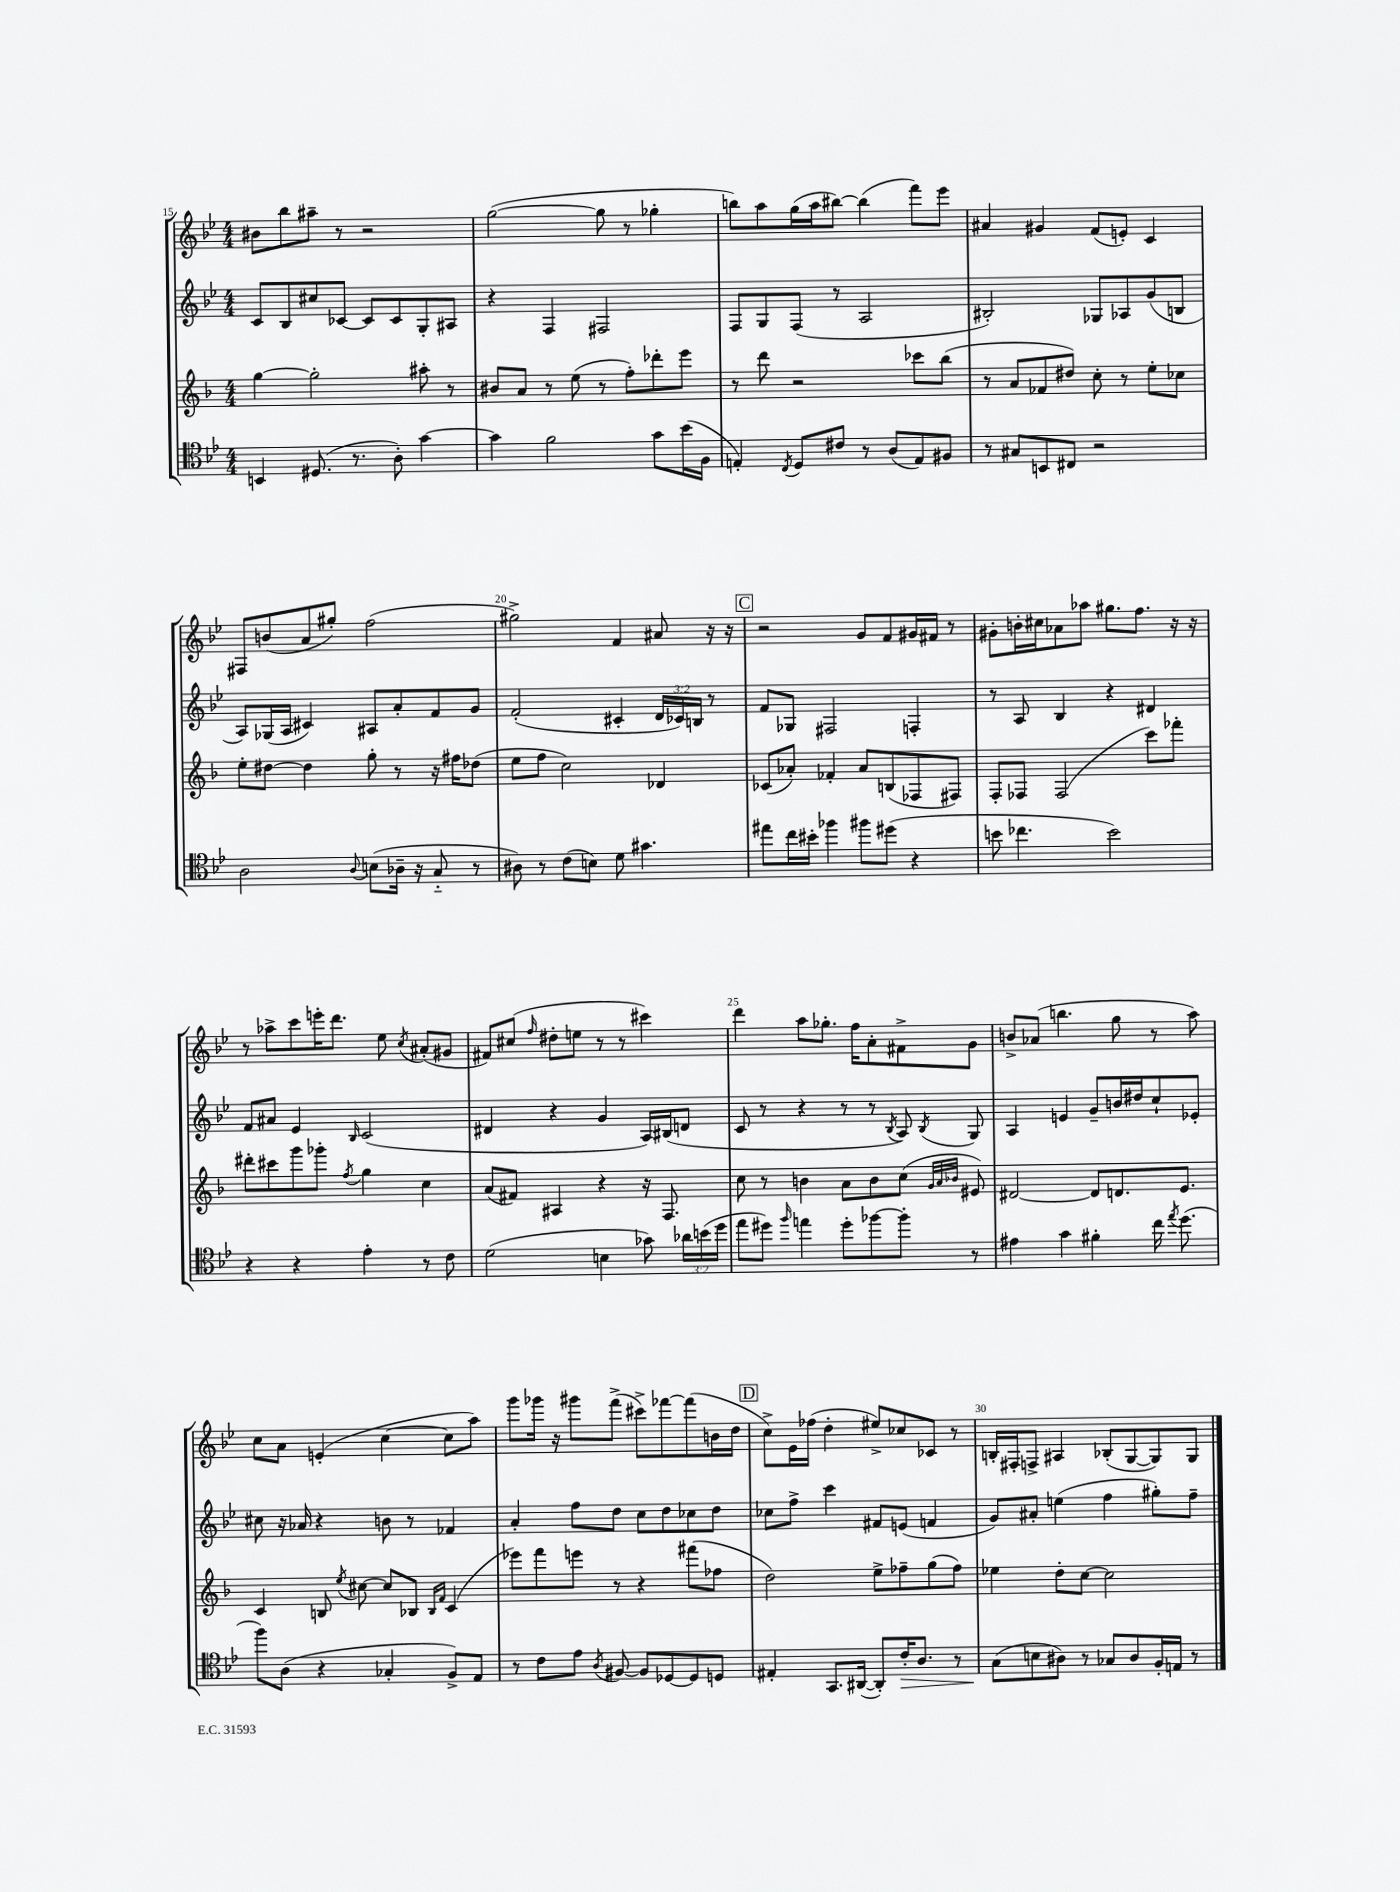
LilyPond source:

<<
\new StaffGroup <<
\new Staff = "s0" {
    \clef treble \key bes \major \numericTimeSignature \time 4/4
    \autoBeamOff bis'8[ bes''8 ais''8]-- r8 r2 |
    g''2~( g''8 r8 ges''4-. |
    b''8[) a''8 g''16( a''16 bis''8]~) bis''4( f'''8[) ees'''8] |
    ais'4 gis'4 f'8[( e'8]-.) c'4 |
    fis8[ b'8( a'8 gis''8]-.) f''2( |
    gis''2->) f'4 ais'8 r16 r16 |
    \mark \markup { \box "C" } r2 g'8[ f'8 gis'16 fis'16] r8 |
    gis'8[-. b'16-. cis''16 aes'8 aes''8] gis''8.[ f''8.] r16 r16 |
    r8 aes''8[-> c'''8 e'''16-. d'''8.] ees''8 \acciaccatura { c''8 } ais'8[-.( gis'8] |
    fis'8[) cis''8]( \grace { f''16 } dis''8[-. e''8] r8 r8 cis'''4) |
    d'''4 a''8[ ges''8.]-. f''16[ a'8-. fis'8-> g'8] |
    b'8[-> aes'8]( b''4. g''8 r8 a''8) |
    c''8[ a'8] e'4-.( c''4~ c''8[ a''8]) |
    g'''8[ ges'''16] r16 gis'''8[ f'''8]->( cis'''8[->) fes'''8~ fes'''8( b'16 d''16] |
    \mark \markup { \box "D" } c''8[->) ees'16 fes''16]( d''4-. eis''8[->) ces''8 ces'8] r8 |
    b16[-. fis16-. f8]-> ais4 bes8[-.( g8~ g8) g8] \bar "|." |
}
\new Staff = "s1" {
    \clef treble \key bes \major \numericTimeSignature \time 4/4 \override Staff.TupletNumber.text = #tuplet-number::calc-fraction-text
    \autoBeamOff c'8[ bes8 cis''8 ces'8]~ ces'8[ ces'8 g8-. ais8] |
    r4 f4 fis2 |
    f8[ g8 f8]( r8 a2 |
    bis2-.) ges8[ aes8 g'8( b8] |
    a8[) ges16( a16] cis'4) ais8[ a'8-. f'8 g'8] |
    f'2-.( cis'4-. \tuplet 3/2 { d'16[ ces'16) b16] } r8 |
    \mark \markup { \box "C" } f'8[ ges8] fis2 f4-. |
    r8 a8 bes4 r4 dis'4 |
    f'8[ ais'8] ees'4 \grace { bes16 } c'2( |
    dis'4 r4 g'4 a16[) bis16( d'8] |
    c'8 r8 r4 r8 r8 \acciaccatura { bes8 } a8) \acciaccatura { bes8 } g8 |
    a4 e'4 g'8[-- b'16 dis''16 c''8-! ees'8]-. |
    cis''8 r16 aes'16 r4 b'8 r8 fes'4 |
    a'4-. f''8[ d''8] c''8[ d''8 ces''8 d''8] |
    \mark \markup { \box "D" } ces''8[ f''8]-> c'''4 fis'8[ e'8]( f'4 |
    g'8[) ais'8]-. e''4( f''4 gis''8[-.) f''8]-- \bar "|." |
}
\new Staff = "s2" {
    \clef treble \key f \major \numericTimeSignature \time 4/4
    \autoBeamOff g''4~ g''2-. ais''8-. r8 |
    bis'8[ a'8] r8 e''8( r8 f''8[-.) des'''8-. e'''8] |
    r8 d'''8 r2 ces'''8[ bes''8]( |
    r8 a'8[ fes'8 dis''8]) c''8-. r8 e''8[-. ces''8] |
    e''8[-. dis''8]~ dis''4 g''8-. r8 r16 fis''16[ des''8]( |
    e''8[ f''8] c''2) des'4 |
    \mark \markup { \box "C" } ces'8[( aes'8]-.) fes'4-. aes'8[ b8( fes8 fis8]) |
    f8[-. fes8] fes2( c'''8[) fes'''8]-. |
    dis'''8[-. cis'''8 g'''8 ges'''8]-. \acciaccatura { f''8 } g''4 c''4 |
    a'8[( fis'8]) ais4 r4 r16 f8. |
    c''8 r8 b'4 a'8[ b'8 c''8]( \grace { g'32[ a'32 bes'32] } eis'8) |
    dis'2~ dis'8[ d'8. e'8.] |
    c'4 b8 \acciaccatura { e''8 } cis''8~ cis''8[ bes8] \grace { bes16[ f'16] } c'4( |
    ees'''8[) f'''8 e'''8] r8 r4 fis'''8[( fes''8] |
    \mark \markup { \box "D" } d''2) e''8[-> fes''8-- g''8( fes''8]) |
    ees''4 d''8[-. c''8]~ c''2 \bar "|." |
}
\new Staff = "s3" {
    \clef tenor \key bes \major \numericTimeSignature \time 4/4 \override Staff.TupletNumber.text = #tuplet-number::calc-fraction-text
    \autoBeamOff b,4 dis8.( r8. a8-.) g'4~ |
    g'4 f'2 g'8[ bes'16( f16] |
    e4-.) \acciaccatura { c8 } d8[ cis'8] r8 a8[( e8) fis8] |
    r8 gis8[ b,8 cis8] r2 |
    a2 \appoggiatura { a8 } b8[( aes16]-- r16 g8-_ r8 |
    ais8) r8 c'8[( b8]) d'8 gis'4. |
    \mark \markup { \box "C" } eis''8[ c''16 bis'16]-. fes''4 fis''8[ dis''8]( r4 |
    b'8 ces''4. b'2) |
    r4 r4 ees'4-. r8 c'8 |
    d'2( b4 ges'8) \tuplet 3/2 { aes'16[ b'16( d''16] } |
    ees''8[ dis''8]) \grace { f''16 } e''4 dis''8[-. fes''8~ fes''8]-. r8 |
    eis'4 g'4 fis'4-. c''16 \acciaccatura { ees''8 } d''8.( |
    f''8[) a8]( r4 ges4-. f8[->) ees8] |
    r8 c'8[ ees'8] \acciaccatura { a8 } fis8~ fis8[ des8~ des8 d8] |
    \mark \markup { \box "D" } eis4-. g,8.[ ais,16]~( ais,8[-.) c'16-.\> a8.] r8 |
    g8[\!( b8 ais8]) r8 ges8[ ais8 f16-. e16] r8 \bar "|." |
}
>>
>>
\layout { \context { \Score currentBarNumber = #15 \override BarNumber.break-visibility = ##(#f #t #t) barNumberVisibility = #(every-nth-bar-number-visible 5) } }
